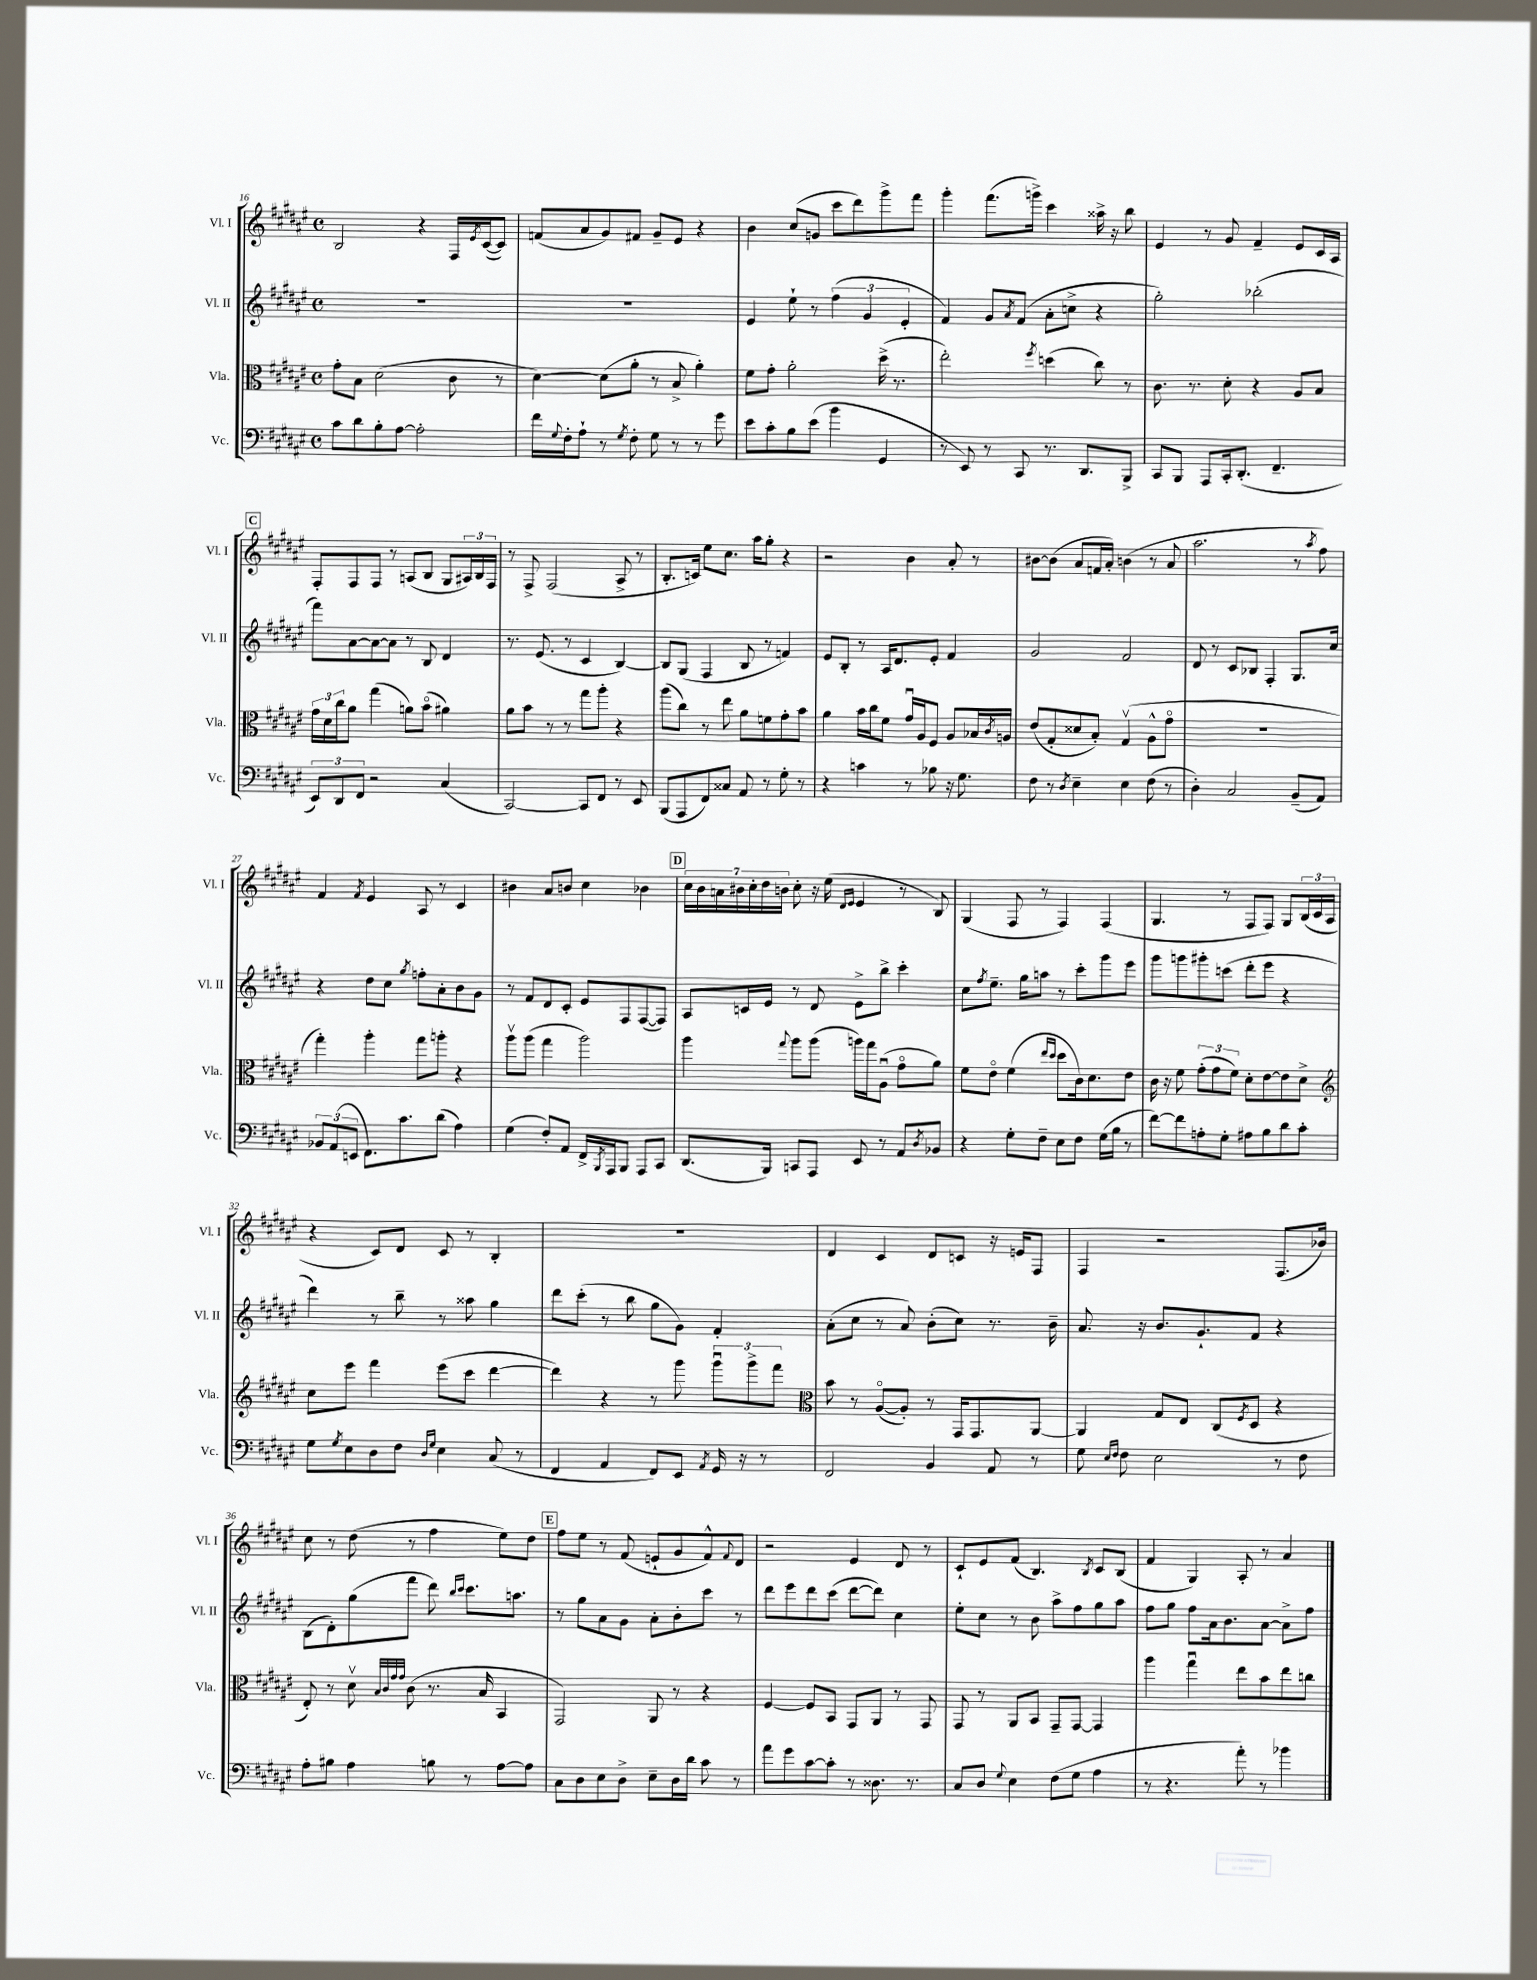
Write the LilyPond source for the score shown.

<<
\new StaffGroup <<
\new Staff = "s0" \with { instrumentName = "Vl. I" shortInstrumentName = "Vl. I" } {
    \clef treble \key fis \major \defaultTimeSignature \time 4/4
    b2 r4 fis16 \acciaccatura { eis'8 } cis'16~( cis'8) |
    f'8( ais'8 gis'8) fis'8 gis'8-- eis'8 r4 |
    b'4 cis''8( g'8 cis'''8 dis'''8) gis'''8-> fis'''8 |
    gis'''4-. fis'''8.( g'''16->) cis'''4 aisis''16-> r16 b''8 |
    eis'4 r8 gis'8 fis'4-- eis'8 cis'16 ais16 |
    \mark \markup { \box "C" } fis8-. fis8 fis8 r8 a8( b8 gis8 \tuplet 3/2 { ais16) b16 fis16 } |
    r8 fis8-> fis2( ais8-> r8 |
    b8.-. c'16) eis''8 cis''8. ais''16 gis''8-. r4 |
    r2 b'4 ais'8-. r8 |
    bis'8~ bis'8( ais'8 f'16 ais'16-.) b'4( r8 ais'8 |
    ais''2. r8 \acciaccatura { ais''8 } fis''8) |
    fis'4 \acciaccatura { fis'8 } eis'4 ais8 r8 cis'4 |
    bis'4 ais'8 b'8 cis''4 bes'4 |
    \mark \markup { \box "D" } \tuplet 7/4 { cis''16 b'16 a'16 bis'16 cis''16-. dis''16 b'16 } cis''8-. r16 eis''16( \grace { dis'16 eis'16 } eis'4 r8 b8) |
    gis4( fis8 r8 fis4) fis4( |
    gis4. r8 fis8 fis8) gis8 \tuplet 3/2 { b16( cis'16 ais16 } |
    r4 cis'8) dis'8 cis'8 r8 b4-. |
    R1 |
    dis'4 cis'4 dis'8 c'8 r16 e'16 fis8 |
    fis4 r2 fis8.( bes'16) |
    cis''8 r8 dis''8( r8 fis''4 eis''8) dis''8 |
    \mark \markup { \box "E" } fis''8 eis''8 r8 fis'8( e'8-! gis'8 fis'8-^) \appoggiatura { fis'8 } dis'8 |
    r2 eis'4 dis'8 r8 |
    cis'8-! eis'8 fis'8( b4.) \acciaccatura { b8 } cis'8 b8( |
    fis'4 gis4) ais8-. r8 ais'4 \bar "|." |
}
\new Staff = "s1" \with { instrumentName = "Vl. II" shortInstrumentName = "Vl. II" } {
    \clef treble \key fis \major \defaultTimeSignature \time 4/4
    R1 |
    R1 |
    eis'4 eis''8-! r8 \tuplet 3/2 { fis''4( gis'4 eis'4-. } |
    fis'4) gis'8 \acciaccatura { ais'8 } fis'8( ais'8-. c''8-> r4 |
    gis''2-.) bes''2-.( |
    \mark \markup { \box "C" } fis'''8) ais'8~ ais'8~ ais'8 r8 b8 dis'4 |
    r8. eis'8.( r8 cis'4 b4~) |
    b8 gis8( fis4 b8 r8 f'4) |
    eis'8 b8-. r8 ais16 dis'8. eis'8-. fis'4 |
    gis'2 fis'2 |
    dis'8 r8 cis'8 bes8 fis4-. gis8. cis''16 |
    r4 dis''8 cis''8 \acciaccatura { gis''8 } f''8-. ais'8-. b'8 gis'8 |
    r8 fis'8 dis'8 cis'8-. eis'8 fis8 fis8~( fis8) |
    \mark \markup { \box "D" } ais8 c'16 eis'16 r8 dis'8 eis'8-> b''8-> cis'''4-. |
    cis''8 \acciaccatura { fis''8 } eis''8.-- gis''16 a''8 r8 cis'''8-. gis'''8 eis'''8 |
    gis'''8 g'''8 gis'''8-. c'''8( dis'''8-. eis'''8 r4 |
    dis'''4) r8 b''8-- r8 aisis''8 gis''4 |
    dis'''8 cis'''8-.( r8 b''8 gis''8 gis'8) fis'4-. |
    ais'8-.( cis''8 r8 ais'8) b'8-.( cis''8) r8. b'16-- |
    ais'8. r16 b'8. gis'8.-! fis'8 r4 |
    b8( dis'8-.) gis''8( fis'''8 dis'''8) \grace { b''16 cis'''16 } cis'''8. a''8. |
    \mark \markup { \box "E" } r8 gis''8 ais'8 gis'8 ais'8-. b'8-. cis'''8 r8 |
    dis'''8 eis'''8 dis'''8 cis'''8( dis'''8~ dis'''8) cis''4 |
    eis''8-. cis''8 r8 b'8 ais''8-> fis''8 gis''8 ais''8 |
    fis''8 gis''8 fis''8 ais'16 b'8. ais'8~ ais'8-> fis''8 \bar "|." |
}
\new Staff = "s2" \with { instrumentName = "Vla." shortInstrumentName = "Vla." } {
    \clef alto \key fis \major \defaultTimeSignature \time 4/4
    gis'8-. b8 dis'2( cis'8 r8 |
    dis'4~) dis'8( ais'8-. r8 b8-> ais'4-.) |
    fis'8 gis'8-. ais'2-. dis''16->( r8. |
    eis''2-.) \acciaccatura { fis''8 } d''4( cis''8) r8 |
    cis'8. r8. dis'8-. r4 ais8 b8 |
    \mark \markup { \box "C" } \tuplet 3/2 { gis'16 dis'16 cis''16 } ais'8 gis''4( a'8) b'8\flageolet( ais'4) |
    ais'8 b'8 r8 r8 gis''8 ais''8-. r4 |
    ais''8( cis''8) r8 eis''8 ais'8 f'8 gis'8-. b'8 |
    ais'4 b'16 cis''16 fis'8 gis'16\downbow ais16 fis8 ais8 bes16 \acciaccatura { cis'8 } a16 |
    eis'8( gis8-. disis'8 b8-.) gis4\upbow( ais8-^ gis'8\flageolet |
    R1 |
    gis''4-.) ais''4-. gis''8 a''8-. r4 |
    ais''8\upbow ais''8( gis''4 ais''2) |
    \mark \markup { \box "D" } ais''4 \appoggiatura { gis''8 } ais''8 ais''8( a''16) gis''16 ais8\downbow( gis'8\flageolet ais'8) |
    fis'8 eis'8\flageolet fis'4( \grace { eis''16 dis''16 } dis''8 cis'16) dis'8. eis'8 |
    cis'16 r16 fis'8 \tuplet 3/2 { gis'8-.( gis'8 fis'8) } dis'8-. eis'8~ eis'8 dis'8-> |
    \clef treble cis''8 eis'''8 fis'''4 eis'''8( cis'''8 dis'''4~ |
    dis'''4) r4 r8 gis'''8 \tuplet 3/2 { gis'''8\downbow gis'''8-> fis'''8 } |
    \clef alto b'8 r8 ais8~\flageolet( ais8-.) r8 gis,16 gis,8. ais,8~ |
    ais,4 gis8 eis8 cis8( \acciaccatura { fis8 } dis8 r4 |
    eis8-.) r8 dis'8\upbow \grace { b32 cis'32 gis'32 gis'32 } cis'8( r8. b16 b,4 |
    \mark \markup { \box "E" } gis,2) ais,8 r8 r4 |
    fis4~ fis8 b,8 gis,8 ais,8 r8 gis,8 |
    gis,8 r8 ais,8 b,8 gis,8-- gis,8~ gis,4 |
    ais''4 gis''4\downbow eis''8 b'8 eis''8 c''8 \bar "|." |
}
\new Staff = "s3" \with { instrumentName = "Vc." shortInstrumentName = "Vc." } {
    \clef bass \key fis \major \defaultTimeSignature \time 4/4
    cis'8 dis'8 b8-. ais8~ ais2-. |
    fis'16 \appoggiatura { gis8 } fis16-. ais8-! r8 \acciaccatura { gis8 } fis8-. gis8 r8 r8 gis'8 |
    eis'8 cis'8-. b8 eis'8( b'4 gis,4 |
    r8 eis,8) r8 cis,8 r8. dis,8. b,,8-> |
    cis,8 b,,8 ais,,8 cis,16-. dis,8.-.( fis,4.-- |
    \mark \markup { \box "C" } \tuplet 3/2 { eis,8) dis,8 fis,8 } r2 cis4( |
    cis,2~) cis,8 fis,8 r8 eis,8 |
    b,,8( ais,,8 fis,8) cisis8 ais,8 r8 gis8-. r8 |
    r4 c'4 r8 bes8 r16 gis8. |
    fis8 r8 \acciaccatura { dis8 } eis4-- eis4 fis8( r8 |
    dis4-.) cis2 b,8--( ais,8) |
    \tuplet 3/2 { bes,8 ais,8( e,8 } fis,8.) cis'8. dis'8( ais4) |
    gis4( fis8-.) ais,8 fis,16-> \acciaccatura { b,,8 } ais,,16 b,,8 ais,,8 cis,8 |
    \mark \markup { \box "D" } dis,8.( b,,16) c,8 ais,,8 eis,8 r8 ais,8 \acciaccatura { dis8 } bes,8 |
    r4 gis8-. fis8-- eis8 fis8 gis16( b16 r8 |
    fis'8~) fis'8 a8-. gis8-. ais8 b8 dis'8 cis'8-. |
    gis8 \acciaccatura { gis8 } eis8 dis8 fis8 \grace { dis16 gis16 } eis4 cis8( r8 |
    fis,4 ais,4 fis,8) eis,8 \acciaccatura { ais,8 } gis,16 r16 r8 |
    fis,2 b,4 ais,8 r8 |
    gis8 \grace { eis16 fis16 } fis8 eis2 r8 fis8 |
    ais8-. bis8 ais4 b8 r8 ais8~ ais8 |
    \mark \markup { \box "E" } cis8 dis8 eis8 dis8-> eis8-- dis16 dis'16 cis'8 r8 |
    ais'8 gis'8 cis'8~ cis'8-. r8 disis8. r8. |
    cis8 dis8 \appoggiatura { gis8 } eis4 fis8( gis8 ais4 |
    r8 r4. ais'8-.) r8 bes'4 \bar "|." |
}
>>
>>
\layout { \context { \Score currentBarNumber = #16 } }
